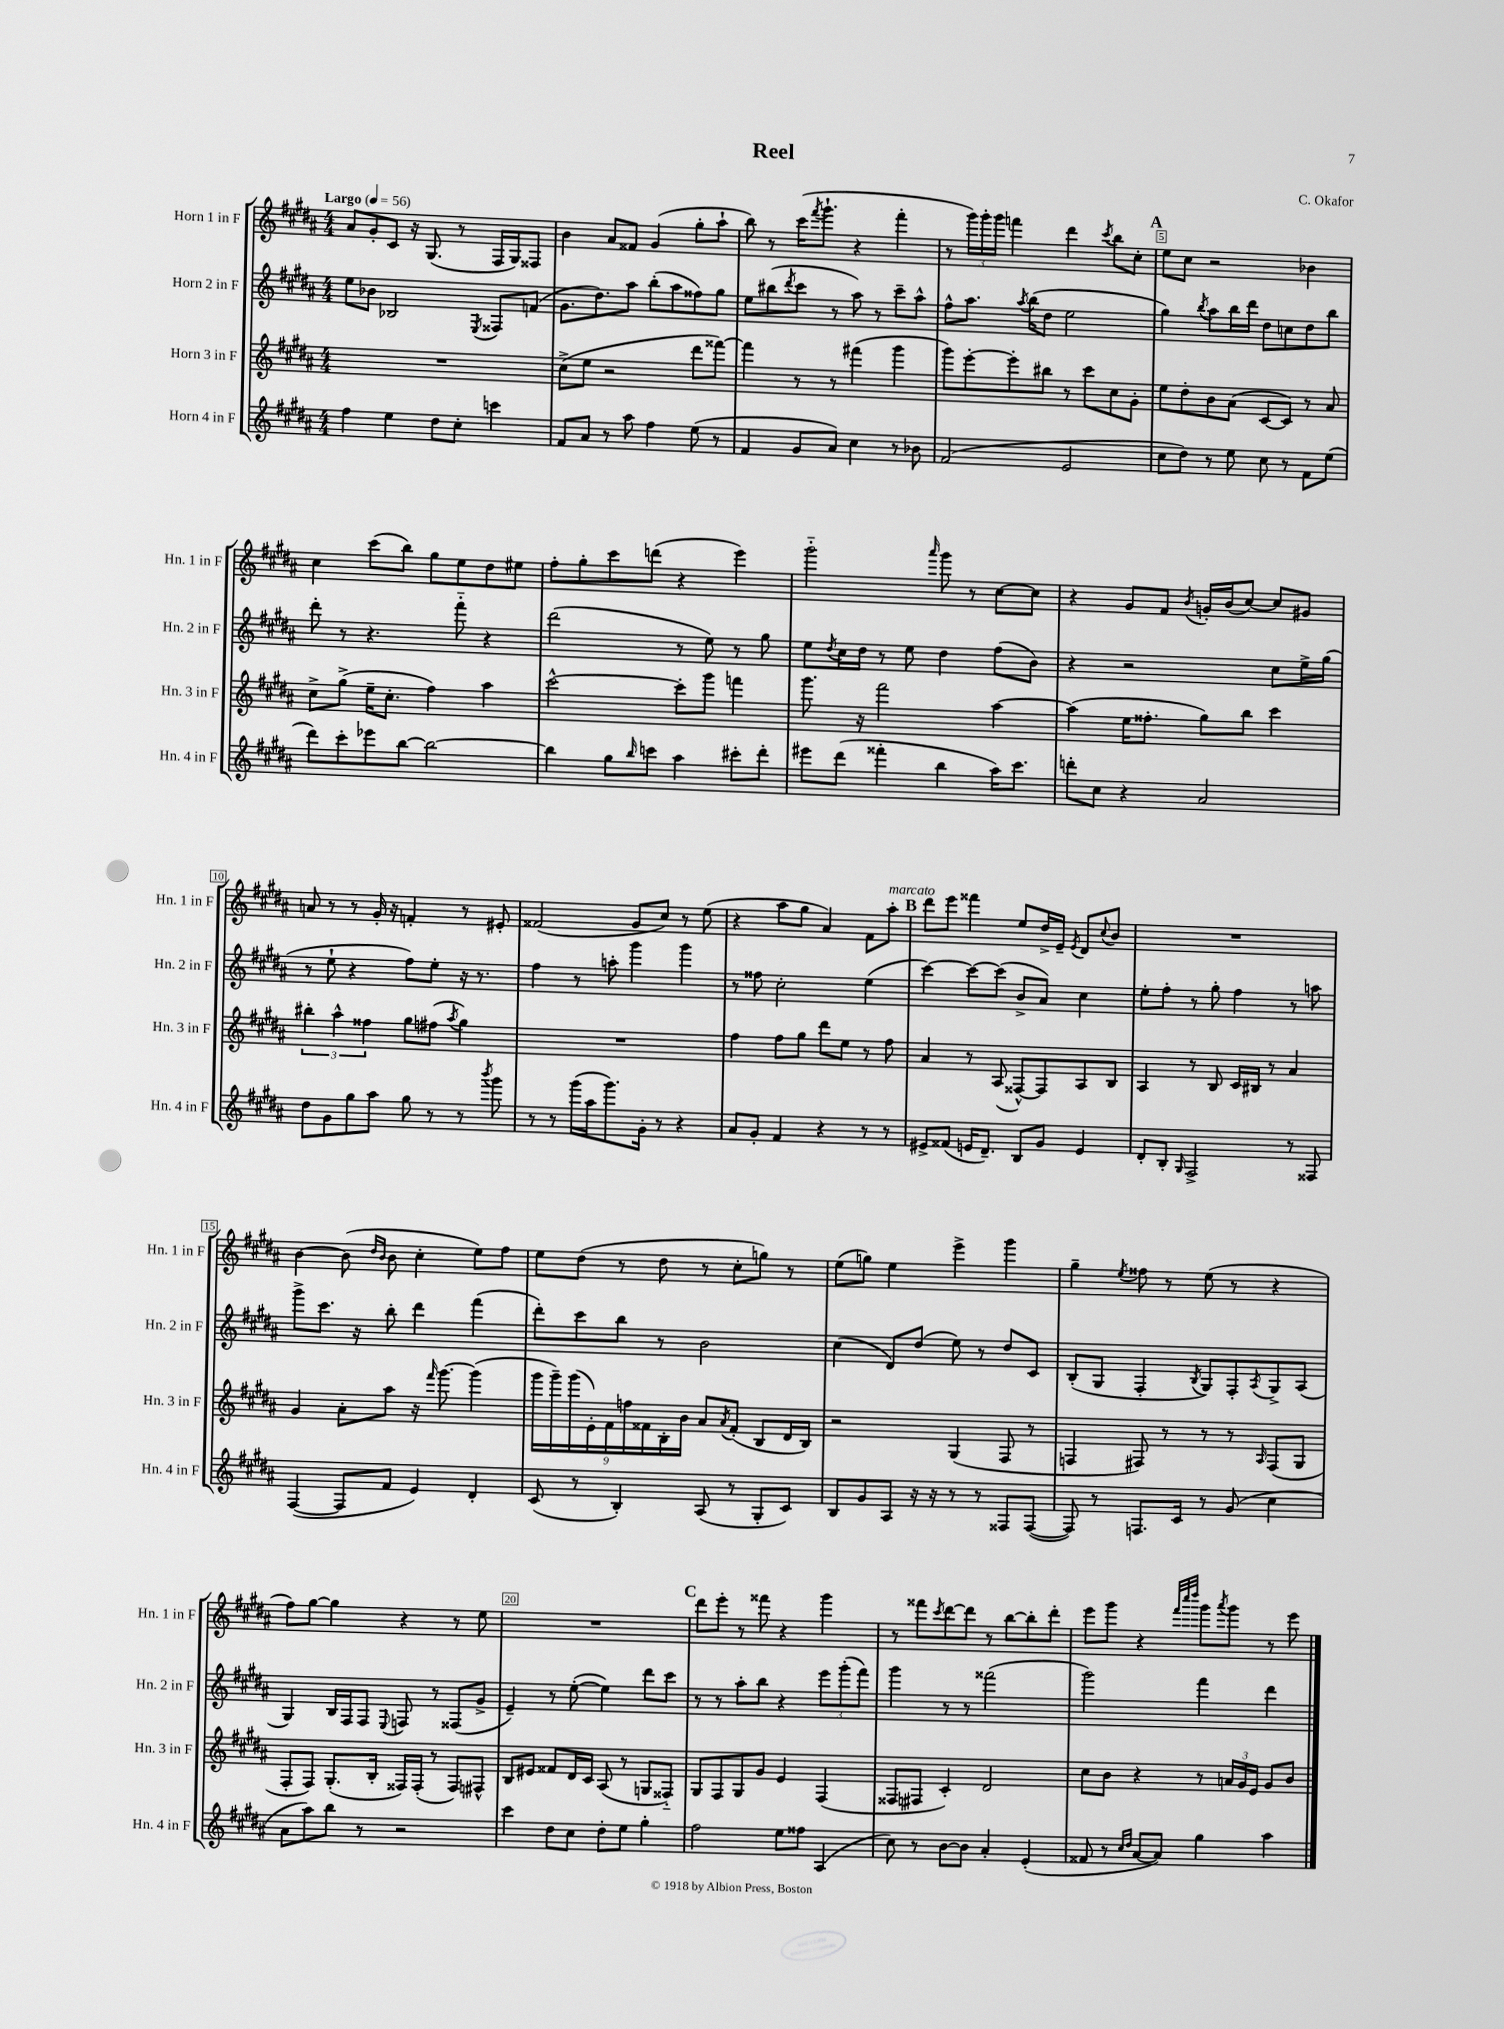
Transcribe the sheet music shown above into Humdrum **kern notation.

**kern	**kern	**kern	**kern
*staff4	*staff3	*staff2	*staff1
*clefG2	*clefG2	*clefG2	*clefG2
*k[f#c#g#d#a#]	*k[f#c#g#d#a#]	*k[f#c#g#d#a#]	*k[f#c#g#d#a#]
*M4/4	*M4/4	*M4/4	*M4/4
*MM56	*MM56	*MM56	*MM56
4ff#	1r	8ee	8a#
.	.	8b-	8g#'
4ee	.	2B-	8c#
.	.	.	16r
.	.	.	(8.G#
8dd#	.	.	.
8cc#'	.	.	8r
.	.	8qE	.
4ccc	.	8F##	16F#
.	.	.	16G#)
.	.	(8f	8F##
=	=	=	=
8f#	(8cc#^	8.g#	4b
8a#	8ee	.	.
.	.	8.dd#)	.
8r	2r	.	8a#
8aa#	.	8aa#	8f##
4ff#	.	(8bb'	(4g#
.	.	8aa#	.
(8ee	8ddd#	8ff##)	8gg#'
8r	[8fff##)	8gg#	8aa#`
=	=	=	=
4f#	4fff##]	8ee	8bb)
.	.	(8bb#	8r
.	.	8qddd#	.
8g#	8r	8ccc#	(16ccc#
.	.	.	8qfff#
.	.	.	8.ggg#`
8a#)	8r	8r	.
4cc#	(4fff#	8aa#)	4r
.	.	8r	.
8r	4ggg#	8ccc#~	4fff#'
8b-	.	8aa#^^	.
=	=	=	=
(2f#	8ggg#)	8ff#^^	8r
.	[8eee'	8.aa#	24ggg#)
.	.	.	24ggg#'
.	.	.	24ggg#
.	8eee']	.	4fff
.	.	8qaa#	.
.	.	(16bb	.
.	8bb#	8dd#	.
2e	8r	2ee	4ddd#
.	8ccc#	.	.
.	.	.	8qccc#
.	8cc#	.	8bb
.	8g#'	.	8cc#'
=	=	=	=
8cc#	8ee	4gg#)	8ee
8dd#)	8dd#'	.	8cc#
.	.	8qbb	.
8r	8b	8aa#	2r
8ee	(8a#	16bb	.
.	.	16ddd#	.
8cc#	[8c#	8dd#	.
8r	8c#])	8cc	.
8f#	8r	8dd#	4b-
(8ee	8a#	8bb	.
=	=	=	=
8ddd#)	8cc#^	8ddd#'	4cc#
8ccc#'	(8gg#^	8r	.
8eee-	16ee~	4.r	(8ccc#
.	8.cc#'	.	.
[8bb	.	.	8bb)
2bb_	4ff#)	.	8gg#
.	.	8fff#'~	8ee
.	4aa#	4r	8dd#
.	.	.	8ee#
=	=	=	=
4bb]	[2ccc#^^	(2ddd#	8ff#'
.	.	.	8gg#'
8gg#	.	.	8ccc#
16qqbb	.	.	.
8ccc	.	.	(8ddd
4aa#	8ccc#']	8r	4r
.	8ggg#	8ee)	.
8ccc#'	4fff	8r	4eee)
8ddd#'	.	8gg#	.
=	=	=	=
8eee#	8.ggg#	8ee	2ggg#'~
.	.	8qdd#	.
(8ddd#	.	16cc#	.
.	16r	16dd#	.
4fff##'	2fff#	8r	.
.	.	8ee	.
.	.	.	16qqaaa#
4bb	.	4dd#	8ggg#
.	.	.	8r
16aa#)	[4aa#	(8ff#	[8cc#
8.ccc#	.	.	.
.	.	8b)	8cc#]
=	=	=	=
8ddd'	(4aa#]	4r	4r
8cc#	.	.	.
4r	16ee	2r	8g#
.	8.ff##'	.	.
.	.	.	8f#
.	.	.	8qb
2a#	8gg#)	.	16g'
.	.	.	(16b
.	8bb	.	[8cc#)
.	4ccc#	8cc#	8cc#]
.	.	16ee^	8g#
.	.	(16gg#	.
=	=	=	=
8dd#	6bb#'	8r	8a
8g#	.	8ee`	8r
.	6aa#^^	.	.
8gg#	.	4r	8r
.	6ff##	.	.
8aa#	.	.	16g#'
.	.	.	16r
8gg#	8gg#	8ff#)	4f'
8r	(8ff#	8ee'	.
.	8qaa#	.	.
8r	4gg#)	16r	8r
.	.	8.r	.
8qbbb	.	.	.
8ggg#	.	.	8e#'
=	=	=	=
8r	1r	4ff#	(2f##
8r	.	.	.
(16ggg#	.	8r	.
16aa#	.	.	.
8.ggg#)	.	8aa'	.
.	.	4ggg#	8g#
16g#'	.	.	.
8r	.	.	8cc#)
4r	.	4ggg#	8r
.	.	.	(8ee
=	=	=	=
8a#	4ff#	8r	4r
8g#'	.	8ff##	.
4f#	8ff#	2cc#'	8aa#
.	8gg#	.	8gg#
4r	8ddd#	.	4a#)
.	8ee	.	.
8r	8r	(4ee	8f#
8r	8ff#	.	8aa#'
=	=	=	=
8e#^	4a#	[4ccc#)	8ddd#
(8f##	.	.	8eee
16e	8r	8ccc#_	4fff##
8.d#~)	.	.	.
.	(8A#	(8ccc#]	.
8B	[8F##^^)	8b^	8ee
8g#	8F##]	8a#)	16dd#^
.	.	.	16e~
.	.	.	8qe
4e	8A#	4cc#	8d#
.	.	.	8qqcc#
.	8B	.	8b
=	=	=	=
8d#'	4A#	8ee'	1r
8B'	.	8ff#'	.
16qqG#	.	.	.
2F#^	8r	8r	.
.	8B	8gg#'	.
.	16c#	4ff#	.
.	16B#	.	.
.	8r	.	.
8r	4a#	8r	.
8F##	.	8aa	.
=	=	=	=
([4F#	4g#	8ggg#^	[4b
.	.	8.ccc#	.
8F#]	8a#'	.	(8b]
.	.	16r	.
.	.	.	16qqdd#
.	.	.	16qqb
8f#	8aa#	8bb'	8b
4e)	16r	4ddd#	4cc#'
.	16qqfff#	.	.
.	[8.ggg#	.	.
4d#'	(4ggg#]	(4fff#	8ee)
.	.	.	8ff#
=	=	=	=
(8c#	18ggg#	8ddd#')	8ee
.	18ggg#~)	.	.
.	(18ggg#	.	.
8r	.	8ccc#	(8dd#
.	18e')	.	.
.	18f#	.	.
4B')	.	8bb	8r
.	18ff	.	.
.	18f##	.	.
.	.	8r	8dd#
.	18B'	.	.
.	18b	.	.
(8A#	8a#	2b	8r
.	8qa#	.	.
8r	(8f##'	.	8cc#'
8G#'	8B	.	8gg)
8c#)	16d#	.	8r
.	16B)	.	.
=	=	=	=
8B	2r	(4cc#	(8ee
8g#	.	.	8gg)
8A#	.	8d#)	4ee
16r	.	(8dd#	.
16r	.	.	.
8r	(4G#	8ee)	4eee^
8r	.	8r	.
8F##	8F#	8dd#	4ggg#
([8F##	8r	8c#	.
=	=	=	=
8F##])	4F	(8B'	4gg#~
8r	.	8G#	.
.	.	.	8qee
8.F	8F#)	4F#'	8ff##
.	8r	.	8r
16c#	.	.	.
.	.	8qB	.
8r	8r	8G#)	(8ee
(8g#	8r	8F#'	8r
.	16qqA#	8qA#	.
4cc#	(8F#	8G#^	4r
.	8G#	(8A#	.
=	=	=	=
8a#	8F#'	4G#)	8ff#)
8aa#)	8F#)	.	[8gg#
8bb	(8.G#'	16B	4gg#]
.	.	16F#	.
8r	.	8F#	.
.	16B'	.	.
.	.	8qqE	.
2r	16F##)	8F	4r
.	(16F##'	.	.
.	8r	8r	.
.	8F##)	(8F##	8r
.	8F#^^	8g#^	8ee
=	=	=	=
4ccc#	8B	4e~)	1r
.	8e#	.	.
8dd#	8f##	8r	.
8cc#	16d#	([8ee'	.
.	16c#	.	.
8dd#'	(8A#	4ee])	.
8ee	8r	.	.
4gg#'	8G	8ddd#	.
.	8F##'~)	8ccc#	.
=	=	=	=
2ff#	8G#	8r	8ddd#
.	8F#	8r	8eee'
.	8G#	8aa#'	8r
.	8g#	8bb	8fff##
8ee	4e	4r	4r
8ff##	.	.	.
(4A#	(4F#	12eee	4ggg#
.	.	(12ggg#'	.
.	.	12fff#)	.
=	=	=	=
8cc#)	8F##	4ggg#	8r
8r	8F#	.	8fff##
.	.	.	8qccc#
[8b	4c#')	8r	[8ddd#
8b]	.	8r	8ddd#]
4a#'	2d#	(2fff##	8r
.	.	.	[8bb
(4e'	.	.	8bb']
.	.	.	8ddd#'
=	=	=	=
8f##	8cc#	2ggg#)	8eee
8r	8b	.	8ggg#
16qqcc#	.	.	.
16qqdd#	.	.	.
[8a#	4r	.	4r
8a#])	.	.	.
.	.	.	32qqfff#
.	.	.	32qqcccc#
.	.	.	32qqdddd#
4gg#	8r	4fff#	8ggg#
.	.	.	8qaaa#
.	24a	.	8ggg#
.	24g#	.	.
.	24e	.	.
4aa#	8g#	4ddd#	8r
.	8b	.	8eee
==	==	==	==
*-	*-	*-	*-
